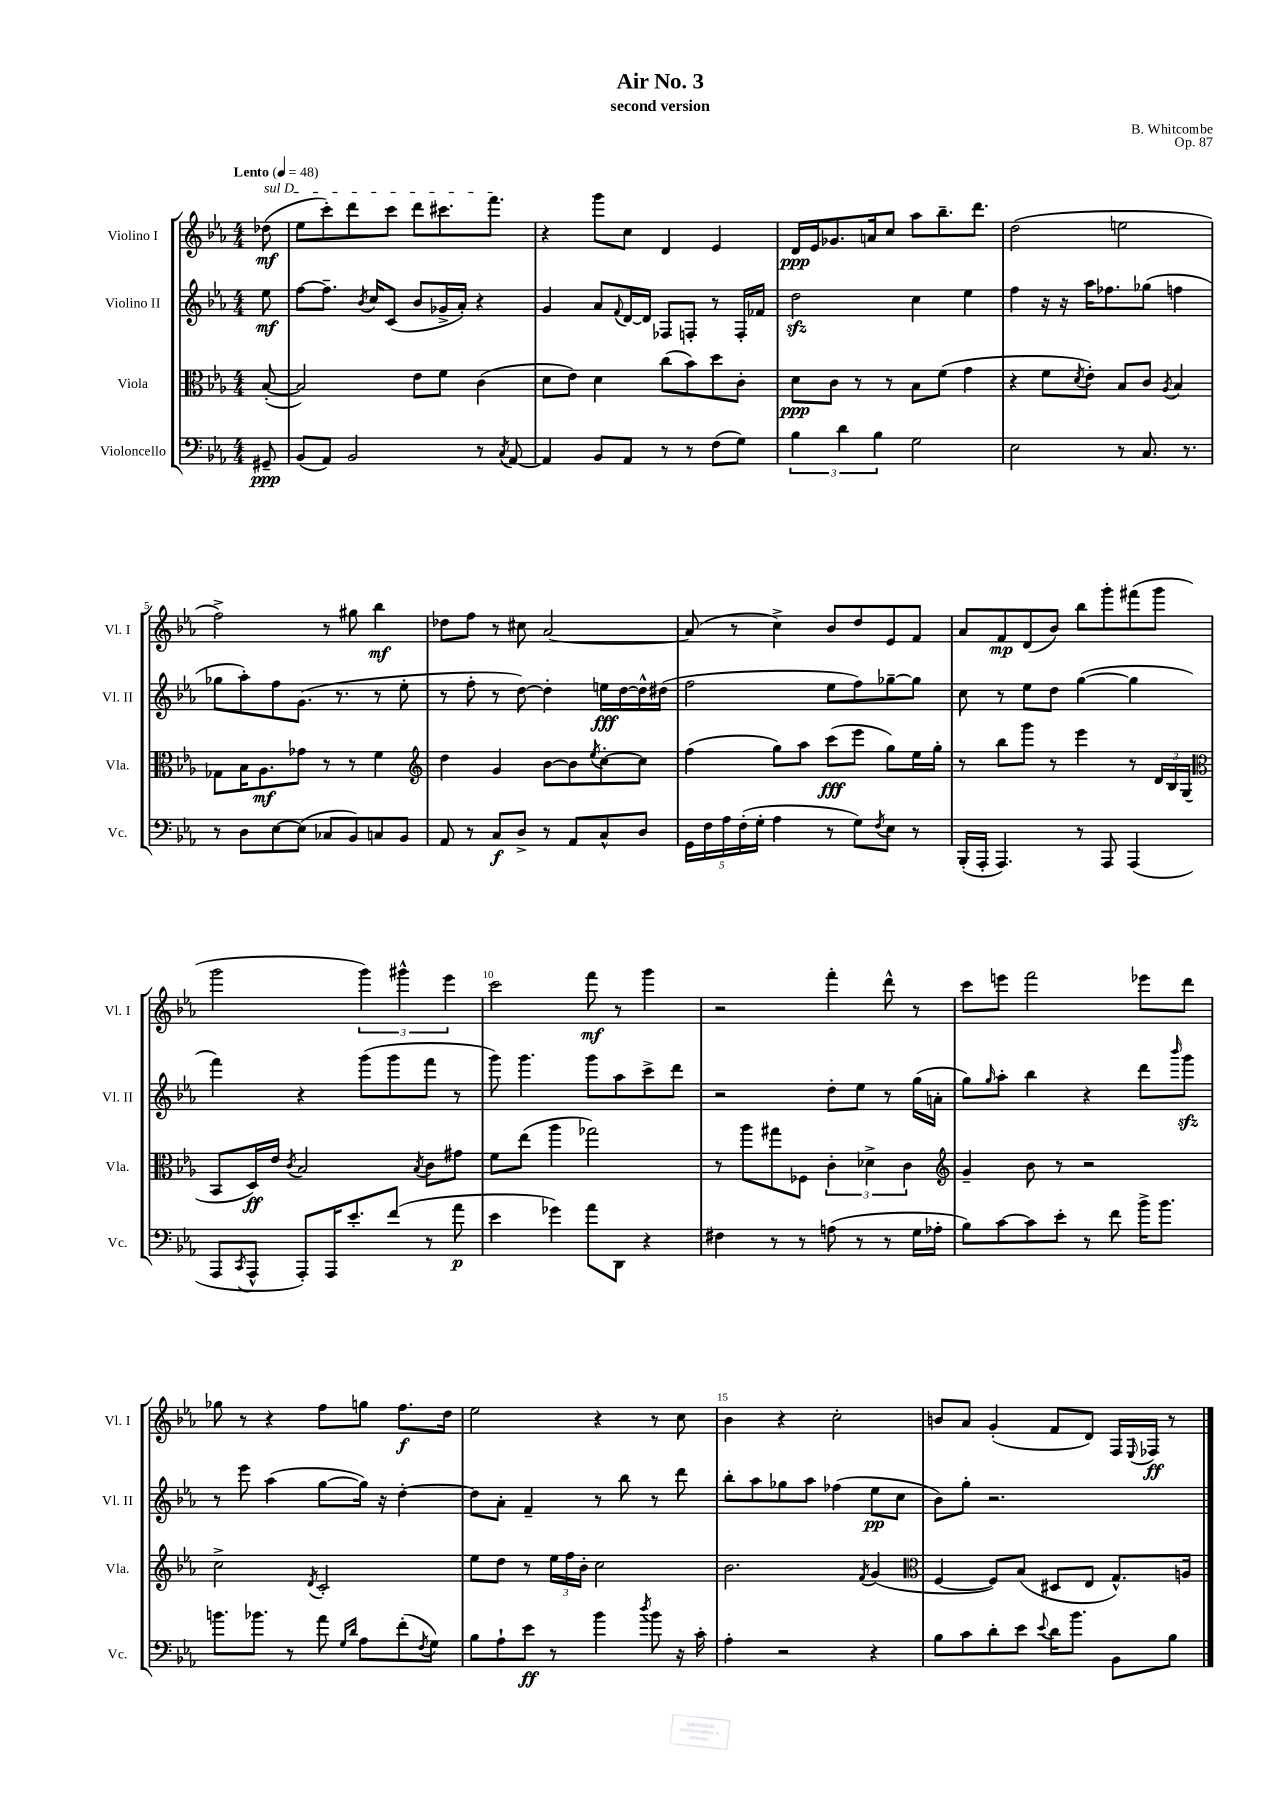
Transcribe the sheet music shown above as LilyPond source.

\header { title = "Air No. 3" composer = "B. Whitcombe" subtitle = "second version" opus = "Op. 87" }
<<
\new StaffGroup <<
\new Staff = "s0" \with { instrumentName = "Violino I" shortInstrumentName = "Vl. I" } {
    \clef treble \key ees \major \numericTimeSignature \time 4/4 \partial 8 \tempo "Lento" 4 = 48
    \once \override TextSpanner.bound-details.left.text = \markup { \italic "sul D" } des''8\mf\startTextSpan( |
    ees''8 c'''8-.) d'''8 c'''8 d'''8 cis'''8. f'''8.\stopTextSpan |
    r4 g'''8 c''8 d'4 ees'4 |
    d'16\ppp ees'16 ges'8. a'16 c''8 aes''8 bes''8.-- d'''8. |
    d''2( e''2 |
    f''2->) r8 gis''8 bes''4\mf |
    des''8 f''8 r8 cis''8 aes'2~ |
    aes'8( r8 c''4->) bes'8 d''8 ees'8 f'8 |
    aes'8 f'8\mp d'8( bes'8) bes''8 g'''8-. fis'''8( g'''8 |
    g'''2 \tuplet 3/2 { g'''4) gis'''4-^ ees'''4 } |
    c'''2 f'''8\mf r8 g'''4 |
    r2 f'''4-. d'''8-^ r8 |
    c'''8 e'''8 f'''2 ees'''8 d'''8 |
    ges''8 r8 r4 f''8 g''8 f''8.\f d''16 |
    ees''2 r4 r8 c''8 |
    bes'4 r4 c''2-. |
    b'8 aes'8 g'4-.( f'8 d'8) f16 \appoggiatura { ees8 } fes16\ff r8 \bar "|." |
}
\new Staff = "s1" \with { instrumentName = "Violino II" shortInstrumentName = "Vl. II" } {
    \clef treble \key ees \major \numericTimeSignature \time 4/4 \partial 8
    ees''8\mf |
    f''8~ f''8.-- \acciaccatura { bes'8 } c''16 c'8( bes'8 ges'16-> aes'16-.) r4 |
    g'4 aes'8 \appoggiatura { f'8 } d'16~ d'16 fes8 f8-. r8 f16-. fes'16 |
    d''2\sfz c''4 ees''4 |
    f''4 r16 r16 aes''16 fes''8. ges''8( f''4 |
    ges''8 aes''8-.) f''8 g'8.( r8. r8 ees''8-. |
    r8 f''8-. r8 d''8~) d''4-. e''16\fff d''16~ d''16-^ dis''16( |
    f''2 ees''8 f''8) ges''8~-- ges''8 |
    c''8 r8 ees''8 d''8 g''4~( g''4 |
    f'''4) r4 g'''8( g'''8 f'''8 r8 |
    g'''8) g'''4. g'''8 aes''8 c'''8-> d'''8 |
    r2 d''8-. ees''8 r8 g''16( a'16-. |
    g''8) \grace { g''16 } aes''8-. bes''4 r4 d'''8 \grace { bes'''16 } g'''8\sfz |
    r8 ees'''8 aes''4( g''8~ g''16) r16 d''4~-. |
    d''8 aes'8-. f'4-- r8 bes''8 r8 d'''8 |
    bes''8-. aes''8 ges''8 aes''8 fes''4( ees''8\pp c''8 |
    bes'8) g''8-. r2. \bar "|." |
}
\new Staff = "s2" \with { instrumentName = "Viola" shortInstrumentName = "Vla." } {
    \clef alto \key ees \major \numericTimeSignature \time 4/4 \partial 8
    bes8~-.( |
    bes2) ees'8 f'8 c'4( |
    d'8 ees'8) d'4 c''8( bes'8) d''8 c'8-. |
    d'8\ppp c'8 r8 r8 bes8 f'8( g'4 |
    r4 f'8 \acciaccatura { d'8 } ees'8-.) bes8 c'8 \acciaccatura { aes8 } bes4 |
    ges8 bes16 aes8.\mf ges'8 r8 r8 f'4 |
    \clef treble d''4 g'4 bes'8~ bes'8 \acciaccatura { ees''8 } c''8~-. c''8 |
    f''4( g''8) aes''8 c'''8\fff( ees'''8 g''8) ees''16 g''16-. |
    r8 bes''8 g'''8 r8 ees'''4 r8 \tuplet 3/2 { d'16 bes16 g16( } |
    \clef alto bes,8 d16\ff) ees'16 \acciaccatura { c'8 } bes2 \acciaccatura { bes8 } c'8 gis'8 |
    f'8 ees''8( aes''4 ges''2) |
    r8 aes''8 gis''8 fes8 \tuplet 3/2 { c'4-. des'4-> c'4 } |
    \clef treble g'4-- bes'8 r8 r2 |
    c''2-> \acciaccatura { d'8 } c'2-. |
    ees''8 d''8 r8 \tuplet 3/2 { ees''16 f''16 bes'16-. } c''2 |
    bes'2. \acciaccatura { f'8 } g'4( |
    \clef alto f4~ f8) bes8( dis8 ees8 g8.-^) a16 \bar "|." |
}
\new Staff = "s3" \with { instrumentName = "Violoncello" shortInstrumentName = "Vc." } {
    \clef bass \key ees \major \numericTimeSignature \time 4/4 \partial 8
    gis,8--\ppp |
    bes,8( aes,8) bes,2 r8 \acciaccatura { c8 } aes,8~ |
    aes,4 bes,8 aes,8 r8 r8 f8( g8) |
    \tuplet 3/2 { bes4 d'4 bes4 } g2 |
    ees2 r8 c8. r8. |
    r8 d8 ees8~ ees8( ces8 bes,8) c8 bes,8 |
    aes,8 r8 c8\f d8-> r8 aes,8 c8-^ d8 |
    \tuplet 5/4 { g,16 f16 aes16 f16-.( g16-. } aes4 r8 g8) \acciaccatura { f8 } ees8 r8 |
    bes,,16-.( aes,,16-. aes,,4.) r8 aes,,8 aes,,4( |
    aes,,8 \acciaccatura { c,8 } aes,,8-^ aes,,8-.) aes,,16 ees'8.-. f'8( r8 aes'8\p |
    ees'4 ges'4) aes'8 d,8 r4 |
    fis4 r8 r8 a8( r8 r8 g16 aes16-. |
    bes8) c'8~ c'8 ees'8-. r8 f'8 bes'16-> bes'8. |
    b'8. bes'8. r8 aes'8 \grace { g16 d'16 } aes8 f'8-.( \acciaccatura { f8 } g8) |
    bes8 aes8-! ees'8\ff r8 bes'4 \acciaccatura { d''8 } bes'8 r16 c'16-. |
    aes4-. r2 r4 |
    bes8 c'8 d'8-. ees'8 \appoggiatura { ees'8 } d'16 bes'8. bes,8 bes8 \bar "|." |
}
>>
>>
\layout { \context { \Score \override BarNumber.break-visibility = ##(#f #t #t) barNumberVisibility = #(every-nth-bar-number-visible 5) } }
